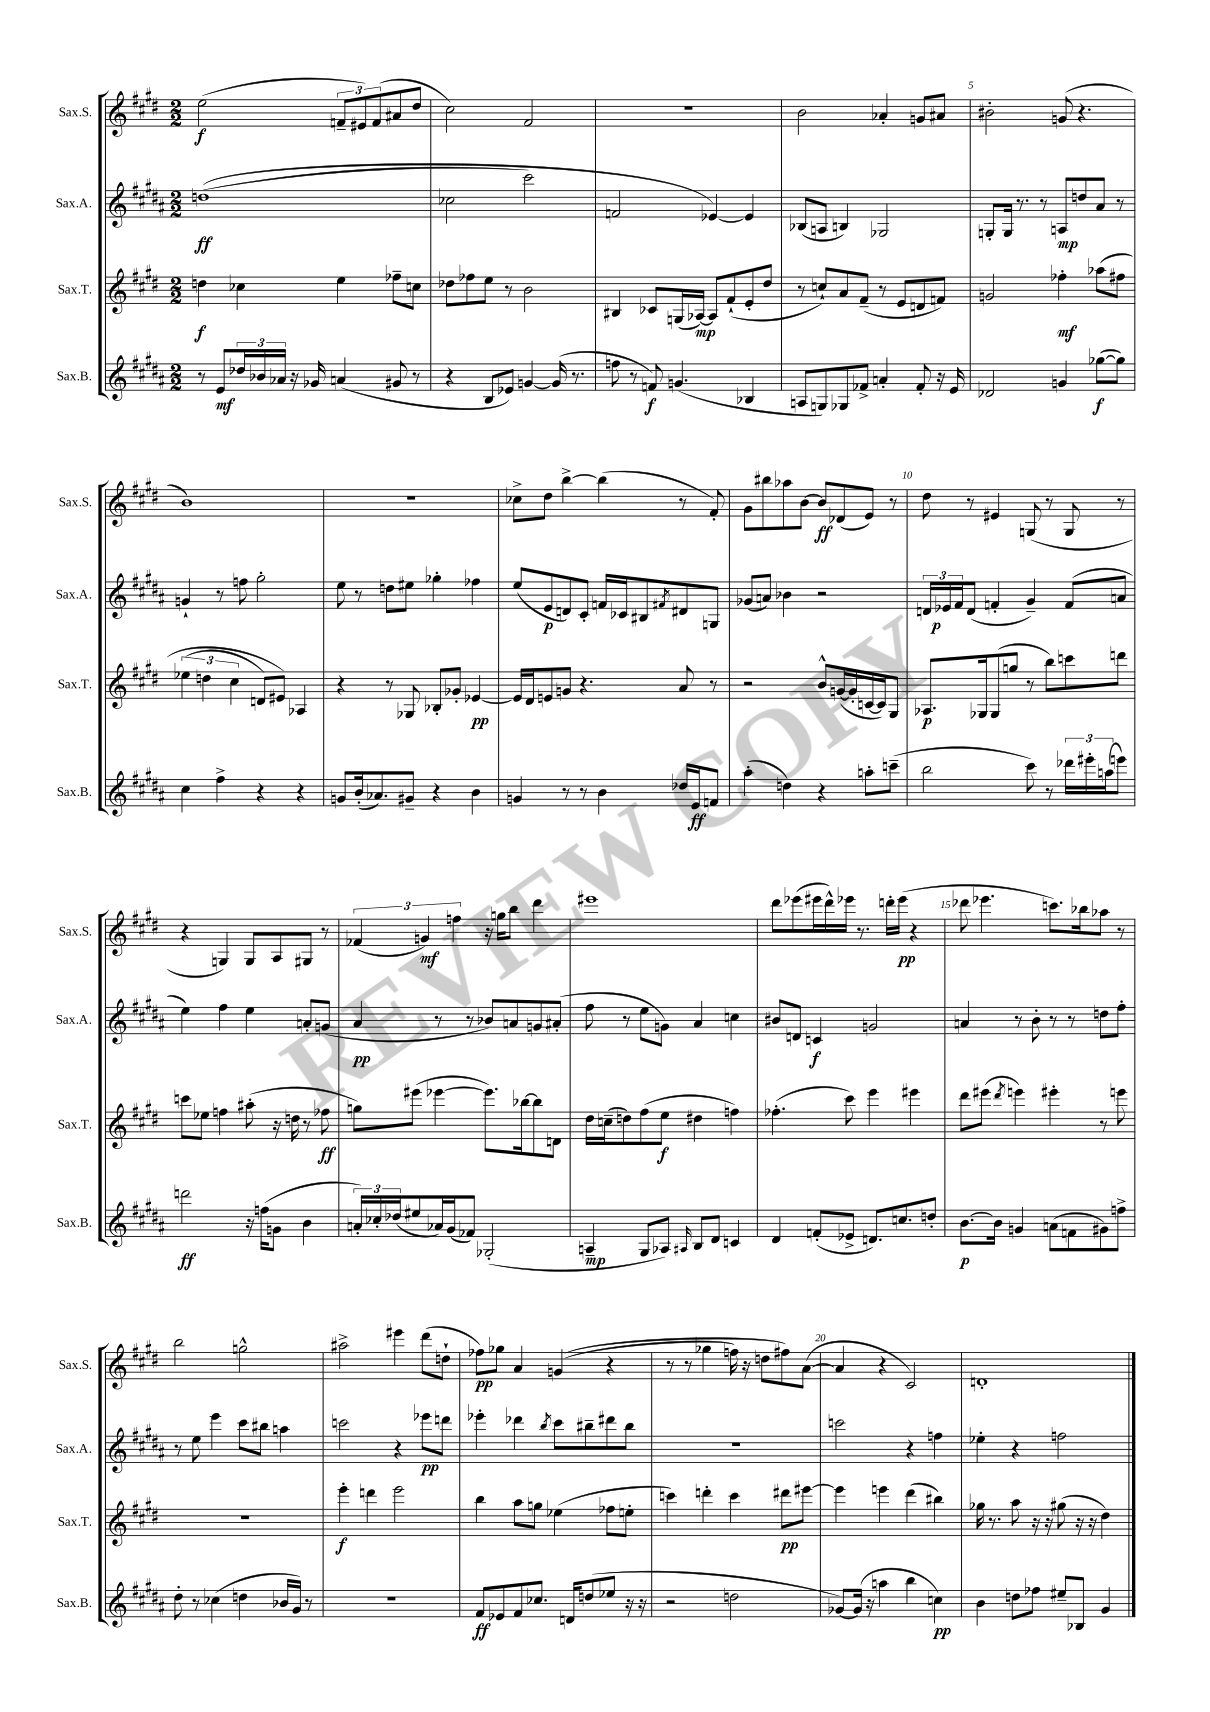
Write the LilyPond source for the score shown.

<<
\new StaffGroup <<
\new Staff = "s0" \with { instrumentName = "Sax.S." shortInstrumentName = "Sax.S." } {
    \clef treble \key e \major \numericTimeSignature \time 2/2
    e''2\f( \tuplet 3/2 { f'8-- eis'8) f'8( } ais'8 dis''8 |
    cis''2) fis'2 |
    r1 |
    b'2 aes'4-. g'8 ais'8 |
    bis'2-. g'8( r4. |
    b'1) |
    R1 |
    ces''8-> dis''8 b''4~-> b''4( r8 fis'8-.) |
    gis'8 bis''8 aes''8 b'8~ b'8\ff des'8( e'8) r8 |
    dis''8 r8 eis'4 g8( r8 g8 r8 |
    r4 g4) g8 a8 gis8 r8 |
    \tuplet 3/2 { fes'4( g'4\mf) f''4 } r16 g''16 b''8 dis'''4 |
    eis'''1 |
    dis'''8 ees'''8( eis'''16 dis'''16-^) ees'''16 r8. d'''16-. ees'''16\pp( r4 |
    des'''8 ees'''4. c'''8.) bes''16 aes''8 r8 |
    b''2 g''2-^ |
    ais''2-> eis'''4 dis'''8( d''8-! |
    fes''8\pp) ges''8 a'4 g'4(\( r4 |
    r8 r8 ges''4 f''16) r16 d''8 fis''8\) a'8~( |
    a'4 r4 cis'2) |
    d'1-. \bar "|." |
}
\new Staff = "s1" \with { instrumentName = "Sax.A." shortInstrumentName = "Sax.A." } {
    \clef treble \key b \major \numericTimeSignature \time 2/2
    d''1\ff(\( |
    ces''2 cis'''2) |
    f'2 ees'4~\) ees'4 |
    bes8( a8 b4) ges2 |
    g8-. g16 r8. r8 a8\mp d''8 ais'8 r8 |
    g'4-! r8 f''8 gis''2-. |
    e''8 r8 d''8 eis''8 ges''4-. fes''4 |
    e''8( e'8\p d'8) cis'8-. f'16 ces'16 bis8 \acciaccatura { fis'8 } dis'8 g8 |
    ges'8( a'8) bes'4 r2 |
    \tuplet 3/2 { d'16 ees'16\p fis'16 } d'8( f'4-. gis'4--) f'8( a'8 |
    e''4) fis''4 e''4 a'8-. g'8( |
    ais'4\pp r8 r8 bes'8) a'8 g'8 ais'8-.( |
    fis''8 r8 e''8 g'8) ais'4 c''4 |
    bis'8 d'8 c'4\f g'2 |
    a'4 r8 b'8-. r8 r8 d''8 fis''8-. |
    r8 e''8 e'''4 cis'''8 bis''8 a''4 |
    c'''2 r4 ees'''8\pp d'''8 |
    ees'''4-. des'''4 \acciaccatura { b''8 } cis'''8 bis''8-- dis'''8 bis''8 |
    R1 |
    c'''2 r4 f''4 |
    ees''4-. r4 f''2 \bar "|." |
}
\new Staff = "s2" \with { instrumentName = "Sax.T." shortInstrumentName = "Sax.T." } {
    \clef treble \key e \major \numericTimeSignature \time 2/2
    d''4\f ces''4 e''4 fes''8-- c''8 |
    des''8 fes''8 e''8 r8 b'2 |
    bis4 ces'8 g16( aes16~\mp) aes8 fis'8-!( e'8-. dis''8 |
    r8 c''8-!) a'8 fis'8--( r8 e'8 d'8 f'8) |
    g'2 fes''4-.\mf aes''8\( fis''8 |
    \tuplet 3/2 { ees''4( d''4 cis''4 } d'8) eis'8\) aes4 |
    r4 r8 ges8 bes8-. ges'8-. ees'4~\pp |
    ees'16 dis'16 e'8 g'8 r4. a'8 r8 |
    r2 b'8-^ g'16~( g'16-. c'16~ c'16) gis8 |
    aes8.\p ges16 ges8( g''8 r8 b''8) c'''8 d'''8 |
    c'''8 ees''8 f''4 ais''8-.( r16 d''16 r8 fes''8\ff |
    g''8) eis'''8( ees'''4~ ees'''8.) bes''16~ bes''8 d'8 |
    dis''16 c''16--( d''8) fis''8( e''8\f dis''4 f''4) |
    fes''4.-.( cis'''8) e'''4 eis'''4 |
    dis'''8 eis'''8( \acciaccatura { dis'''8 } e'''4) eis'''4-. r8 e'''8 |
    R1 |
    e'''4-.\f d'''4 e'''2 |
    b''4 a''8 g''8 ees''4( fes''8 e''8-. |
    c'''4) d'''4-. c'''4 dis'''8\pp eis'''8~ |
    eis'''4 e'''4 dis'''4( bis''4) |
    ges''16 r8. a''8 r16 r16 gis''8( r16 r16 dis''4) \bar "|." |
}
\new Staff = "s3" \with { instrumentName = "Sax.B." shortInstrumentName = "Sax.B." } {
    \clef treble \key b \major \numericTimeSignature \time 2/2
    r8 e'8\mf \tuplet 3/2 { des''16 bes'16 aes'16 } r16 ges'16 a'4( gis'8 r8 |
    r4 b8 ees'8) g'4~ g'16( r8. |
    f''8 r8 f'8\f) g'4.( bes4 |
    a8 g8) ges8 fes'8-> a'4-. fes'8-. r16 e'16 |
    des'2 g'4 ges''8~\f( ges''8) |
    cis''4 fis''4-> r4 r4 |
    g'8 b'16-.( aes'8.) gis'8-- r4 b'4 |
    g'4 r8 r8 b'4 des''16 e'16\ff f'8 |
    ais''4-.( d''4) r4 a''8-. c'''8--( |
    b''2 cis'''8) r8 \tuplet 3/2 { des'''16 eis'''16-. a''16( } e'''8) |
    d'''2\ff r16 f''16( g'8 b'4 |
    \tuplet 3/2 { a'16-.) ces''16-. des''16( } eis''8 aes'16) gis'16( fes'8) ges2-.( |
    a4--\mp gis8 aes8) \grace { ais16 } b8 dis'8 c'4 |
    dis'4 f'8-.( ees'8-> d'8.) c''8. d''8-. |
    b'8.~\p b'16 g'4 a'8( f'8 gis'8) f''8-> |
    dis''8-. r8 ces''4( d''4 bes'16 gis'16) r8 |
    R1 |
    fis'8\ff ees'8 fis'8 ces''8. d'16 d''8( ees''8 r16 r16 |
    r2 d''2 |
    ges'8~) ges'16( r16 a''4 b''4 c''4\pp) |
    b'4 d''8 fes''8 eis''8-- bes8 gis'4 \bar "|." |
}
>>
>>
\layout { \context { \Score \override BarNumber.break-visibility = ##(#f #t #t) barNumberVisibility = #(every-nth-bar-number-visible 5) } }
